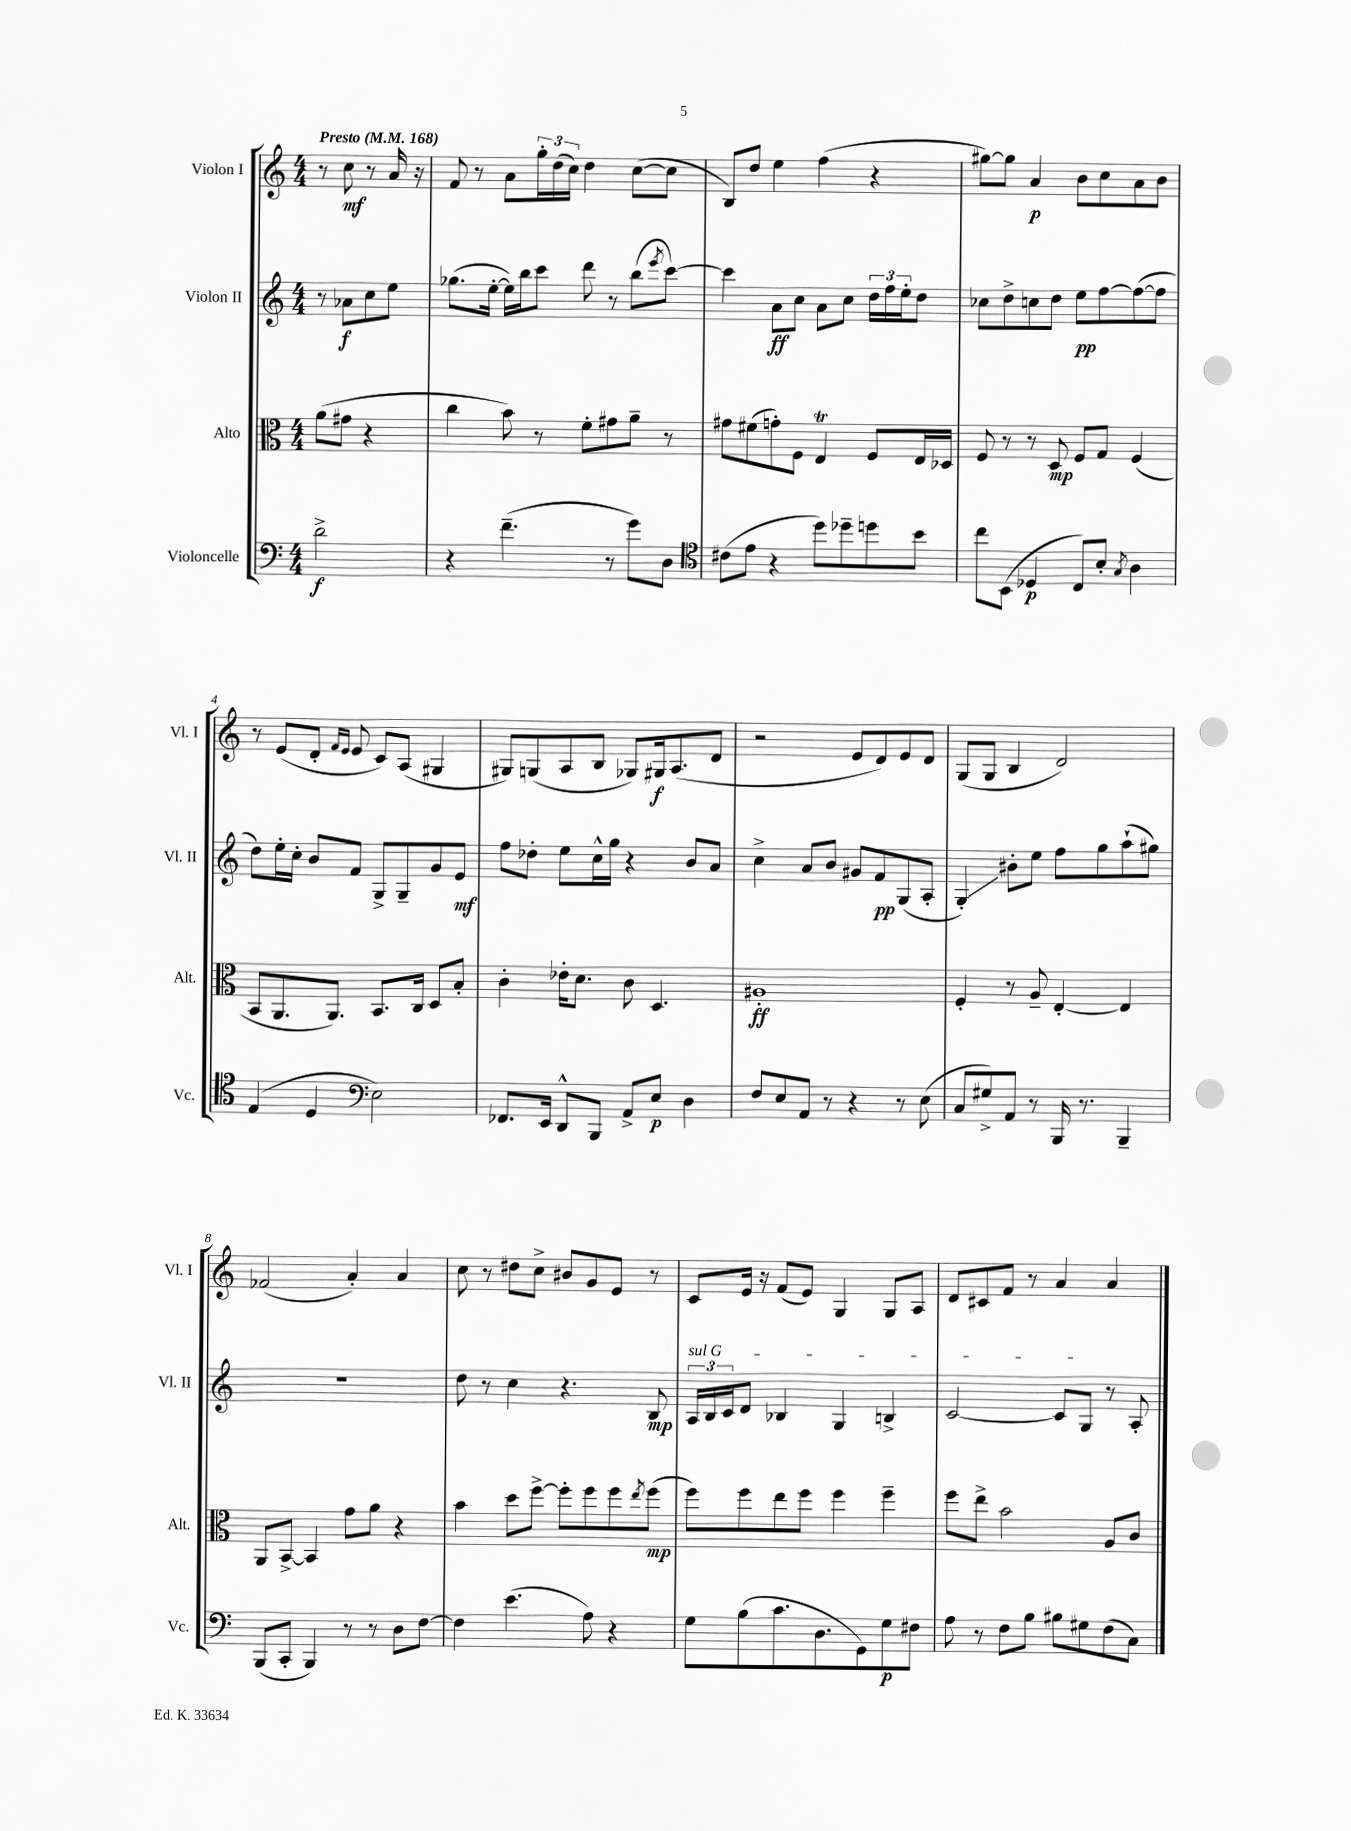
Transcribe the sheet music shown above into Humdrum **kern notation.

**kern	**kern	**kern	**kern
*staff4	*staff3	*staff2	*staff1
*clefF4	*clefC3	*clefG2	*clefG2
*k[]	*k[]	*k[]	*k[]
*M4/4	*M4/4	*M4/4	*M4/4
*MM168	*MM168	*MM168	*MM168
2d^	(8a	8r	8r
.	8g#	8a-	8cc
.	4r	8cc	8r
.	.	8ee	16a
.	.	.	16r
=	=	=	=
4r	4cc	(8.gg-	8f
.	.	.	8r
.	.	[16ee'	.
(4.f~	8b)	16ee])	8a
.	.	16bb	.
.	8r	8ccc	24gg'
.	.	.	(24dd
.	.	.	24cc)
.	8f'	8ddd	4dd
8r	8g#	8r	.
8g)	8a~	(8bb	([8cc
.	.	8qeee	.
8D	8r	[8ccc)	8cc]
=	=	=	=
*clefC4	*	*	*
(8c#	8g#	4ccc]	8B)
8e	(8f#	.	8dd
4r	8g')	8a	4ee
.	8F	8cc	.
8dd)	4E	8a	(4ff
8dd-~	.	8cc	.
8dd	8F	24dd	4r
.	.	24ff	.
.	.	24ee'	.
8b	16E	8dd	.
.	16D-	.	.
=	=	=	=
8cc	8F	8cc-	[8gg#)
(8BB	8r	8dd^	8gg#]
4D-	8r	8cc	4a
.	8D	8dd	.
8C)	8F	8ee	8b
8B'	8G	[8ff	8cc
8qG	.	.	.
4A	(4F	(8ff_	8a
.	.	8ff]	8b
=	=	=	=
(4E	8BB	8dd)	8r
.	8.AA	16ee'	(8e
.	.	16cc'	.
4D	.	8b	8d'
.	8.AA)	.	.
.	.	.	16qqf
.	.	.	16qqe
.	.	8f	8e
*clefF4	*	*	*
2E)	8.BB	8G^	8c)
.	.	8G~	(8A
.	16C	.	.
.	8D	8g	4G#
.	8B'	8e	.
=	=	=	=
8.FF-	4c'	8ff	8G#)
.	.	8dd-'	(8G
16EE	.	.	.
8DD^^	16e-'	8ee	8A
.	8.d	.	.
8BBB	.	16cc^^	8B
.	.	16gg	.
8AA^	8c	4r	8G-)
8E	4.D	.	16G#
.	.	.	(8.A
4D	.	8b	.
.	.	8a	8d
=	=	=	=
8F	1A#'	4cc^	2r
8E	.	.	.
8AA	.	8a	.
8r	.	8b	.
4r	.	8g#	8e
.	.	8f	8d)
8r	.	(8G	8e
(8E	.	8A'	8d
=	=	=	=
8C	4F'	4G')	(8G
8G#^)	.	.	8G
8AA	8r	8b#'	4B
8r	8A~	8ee	.
16BBB	[4E'	8ff	2d)
8.r	.	.	.
.	.	8gg	.
4BBB~	4E]	(8aa`	.
.	.	8gg#)	.
=	=	=	=
(8BBB	8AA	1r	(2f-
8CC'	[8BB^	.	.
4BBB)	4BB]	.	.
8r	8g	.	4a')
8r	8a	.	.
8D	4r	.	4a
[8F	.	.	.
=	=	=	=
4F]	4b	8dd	8cc
.	.	8r	8r
(4.e	8dd	4cc	8dd#
.	[8ff^	.	8cc^
.	8ff']	4.r	8b#
8A)	8ff	.	8g
4r	8ff	.	8e
.	8qee	.	.
.	(8ff	8B	8r
=	=	=	=
8G	8ff)	24A	8c
.	.	24B	.
.	.	24c	.
(8B	8ff	8d	16e
.	.	.	16r
8.c	8ee	4B-	(8f
.	8ff	.	8e)
8.D	.	.	.
.	4ff	4G	4G
8GG)	.	.	.
8G	4ff~	4B^	8G
8F#	.	.	8A
=	=	=	=
8A	8ff	[2c	8d
8r	8ee^	.	8c#
8F	2b	.	8f
8B	.	.	8r
8B#	.	8c]	4a
8G#	.	8G	.
(8F	8A	8r	4a
8C)	8c	8A'	.
==	==	==	==
*-	*-	*-	*-
